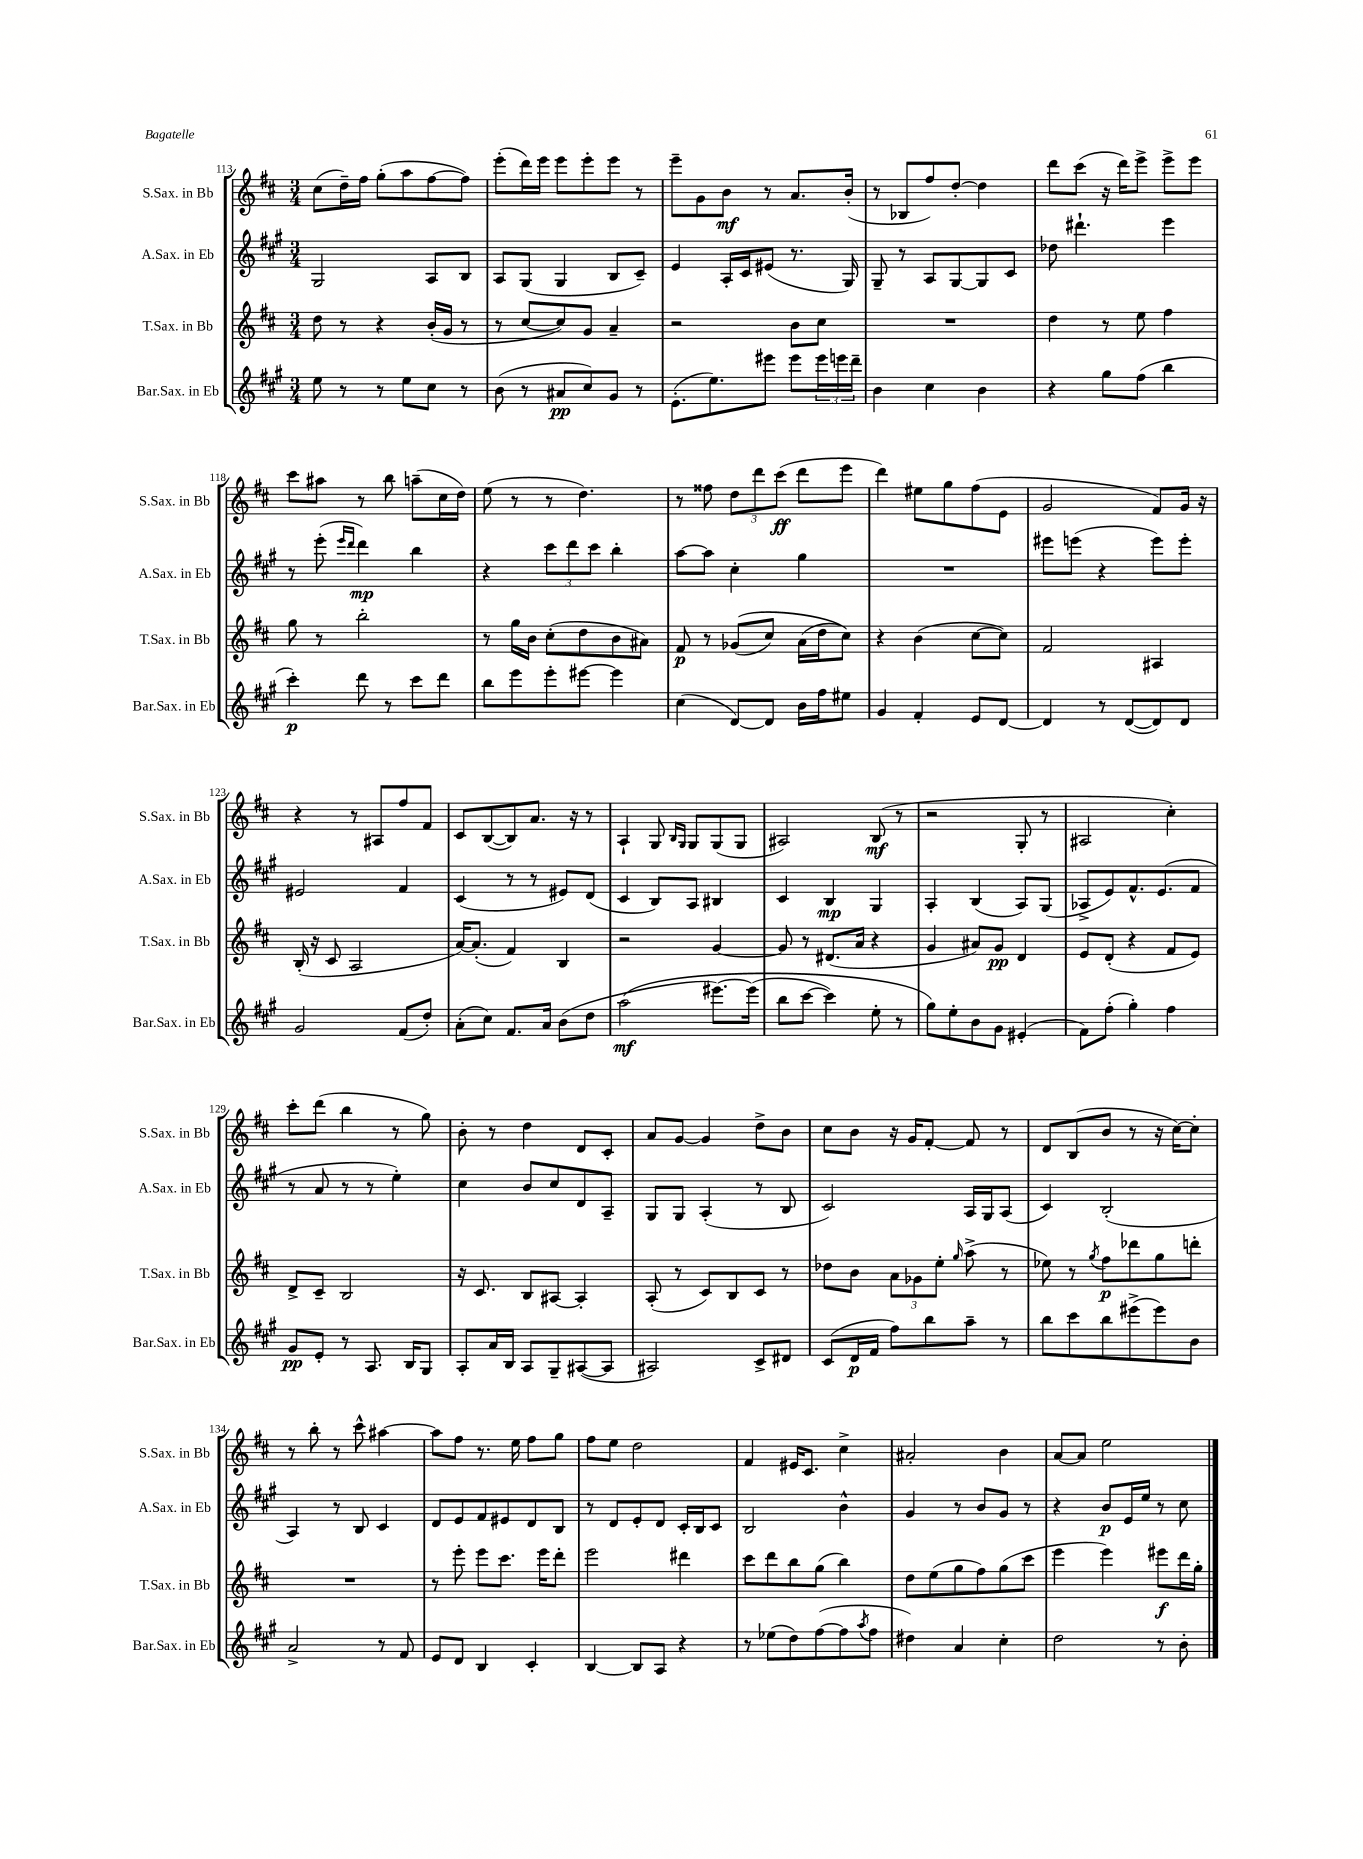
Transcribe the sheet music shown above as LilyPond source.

<<
\new StaffGroup <<
\new Staff = "s0" \with { instrumentName = "S.Sax. in Bb" shortInstrumentName = "S.Sax. in Bb" } {
    \clef treble \key d \major \numericTimeSignature \time 3/4
    cis''8( d''16--) fis''16 g''8-.( a''8 fis''8~ fis''8) |
    e'''8-.( d'''16) e'''16 e'''8 e'''8-. e'''8 r8 |
    e'''8-- g'8 b'8\mf r8 a'8. b'16-.( |
    r8 bes8 fis''8) d''8~-. d''4 |
    d'''8 cis'''8( r16 d'''16) e'''8-> e'''8-> e'''8 |
    cis'''8 ais''8 r8 b''8 a''8--( cis''16 d''16) |
    e''8( r8 r8 d''4.) |
    r8 fisis''8 \tuplet 3/2 { d''8 d'''8 cis'''8\ff( } d'''8 e'''8 |
    d'''4) eis''8 g''8 fis''8( e'8 |
    g'2 fis'8) g'16 r16 |
    r4 r8 ais8 fis''8 fis'8 |
    cis'8 b8~( b8) a'8. r16 r8 |
    a4-! g8 \grace { b16 g16 } g8 g8( g8 |
    ais2) b8\mf( r8 |
    r2 g8-. r8 |
    ais2 cis''4-.) |
    cis'''8-. d'''8( b''4 r8 g''8) |
    b'8-. r8 d''4 d'8 cis'8-. |
    a'8 g'8~ g'4 d''8-> b'8 |
    cis''8 b'8 r16 g'16 fis'8~-. fis'8 r8 |
    d'8 b8( b'8 r8 r16 cis''16~) cis''8-. |
    r8 b''8-. r8 cis'''8-^ ais''4~ |
    ais''8 fis''8 r8. e''16 fis''8 g''8 |
    fis''8 e''8 d''2 |
    fis'4 eis'16 cis'8. cis''4-> |
    ais'2-. b'4 |
    a'8~ a'8 e''2 \bar "|." |
}
\new Staff = "s1" \with { instrumentName = "A.Sax. in Eb" shortInstrumentName = "A.Sax. in Eb" } {
    \clef treble \key a \major \numericTimeSignature \time 3/4
    gis2 a8 b8 |
    a8 gis8( gis4 b8 cis'8--) |
    e'4 a16-. cis'16 eis'8( r8. gis16) |
    gis8-- r8 a8 gis8~ gis8 cis'8 |
    des''8 dis'''4.-! e'''4 |
    r8 e'''8-.( \grace { e'''16 d'''16 } d'''4\mp) b''4 |
    r4 \tuplet 3/2 { cis'''8 d'''8 cis'''8 } b''4-. |
    a''8~ a''8 cis''4-. gis''4 |
    R2. |
    eis'''8 e'''8( r4 e'''8) e'''8-. |
    eis'2 fis'4 |
    cis'4( r8 r8 eis'8) d'8( |
    cis'4 b8) a8 bis4 |
    cis'4 b4\mp gis4 |
    a4-. b4( a8) gis8( |
    aes8-> e'8) fis'8.-^ e'8.( fis'8 |
    r8 a'8 r8 r8 e''4-.) |
    cis''4 b'8 cis''8 d'8 a8-- |
    gis8 gis8 a4-.( r8 b8 |
    cis'2) a16 gis16 a8( |
    cis'4) b2-.( |
    a4) r8 b8 cis'4 |
    d'8 e'8 fis'8 eis'8 d'8 b8 |
    r8 d'8 e'8-. d'8 cis'16-. b16 cis'8 |
    b2 b'4-^ |
    gis'4 r8 b'8 gis'8 r8 |
    r4 b'8\p e'16 e''16 r8 cis''8 \bar "|." |
}
\new Staff = "s2" \with { instrumentName = "T.Sax. in Bb" shortInstrumentName = "T.Sax. in Bb" } {
    \clef treble \key d \major \numericTimeSignature \time 3/4
    d''8 r8 r4 b'16-.( g'16 r8 |
    r8 cis''8~ cis''8) g'8 a'4-- |
    r2 b'8 cis''8 |
    R2. |
    d''4 r8 e''8 fis''4 |
    g''8 r8 b''2-. |
    r8 g''16 b'16 cis''8-.( d''8 b'8 ais'8) |
    fis'8\p r8 ges'8(\( cis''8) a'16( d''16 cis''8)\) |
    r4 b'4( cis''8~ cis''8) |
    fis'2 ais4 |
    b16-.( r16 cis'8 a2 |
    a'16~) a'8.-.( fis'4) b4 |
    r2 g'4~ |
    g'8 r8 dis'8.( a'16 r4 |
    g'4 ais'8) g'8\pp d'4 |
    e'8 d'8-.( r4 fis'8 e'8) |
    d'8-> cis'8-- b2 |
    r16 cis'8. b8 ais8~ ais4-. |
    a8-.( r8 cis'8) b8 cis'8 r8 |
    des''8 b'8 \tuplet 3/2 { a'8 ges'8 e''8-. } \grace { g''16 } a''8->( r8 |
    ees''8) r8 \acciaccatura { g''8 } fis''8\p des'''8 g''8 d'''8-. |
    R2. |
    r8 e'''8-. e'''8 cis'''8. e'''16 d'''8-. |
    e'''2 dis'''4 |
    cis'''8 d'''8 b''8 g''8( b''4) |
    d''8 e''8( g''8 fis''8) g''8( cis'''8 |
    e'''4 e'''4) eis'''8\f d'''16 g''16-. \bar "|." |
}
\new Staff = "s3" \with { instrumentName = "Bar.Sax. in Eb" shortInstrumentName = "Bar.Sax. in Eb" } {
    \clef treble \key a \major \numericTimeSignature \time 3/4
    e''8 r8 r8 e''8 cis''8 r8 |
    b'8( r8 ais'8\pp cis''8) gis'8 r8 |
    e'8.-.( e''8.) eis'''8 eis'''8 \tuplet 3/2 { eis'''16 e'''16 d'''16-- } |
    b'4 cis''4 b'4 |
    r4 gis''8 fis''8( b''4 |
    cis'''4-.\p) d'''8 r8 cis'''8 d'''8 |
    b''8 e'''8 e'''8-. eis'''8~ eis'''4 |
    cis''4( d'8~) d'8 b'16 fis''16 eis''8 |
    gis'4 fis'4-. e'8 d'8~ |
    d'4 r8 d'8~( d'8) d'8 |
    gis'2 fis'8( d''8-.) |
    a'8-.( cis''8) fis'8. a'16 b'8( d''8 |
    a''2\mf\( eis'''8.~) eis'''16( |
    b''8 cis'''8~ cis'''4) e''8-. r8 |
    gis''8\) e''8-. b'8 gis'8 eis'4-.( |
    fis'8) fis''8-.( gis''4-.) fis''4 |
    gis'8\pp e'8-. r8 a8. b16 gis8 |
    a8-. a'16 b16 a8 gis8-- ais8~( ais8 |
    ais2) cis'8-> dis'8 |
    cis'8( d'16\p fis'16 fis''8) b''8 a''8-- r8 |
    b''8 cis'''8 b''8 eis'''8->( eis'''8) b'8 |
    a'2-> r8 fis'8 |
    e'8 d'8 b4 cis'4-. |
    b4~ b8 a8 r4 |
    r8 ees''8( d''8) fis''8~( fis''8 \acciaccatura { a''8 } fis''8 |
    dis''4) a'4 cis''4-. |
    d''2 r8 b'8-. \bar "|." |
}
>>
>>
\layout { \context { \Score currentBarNumber = #113 } }
